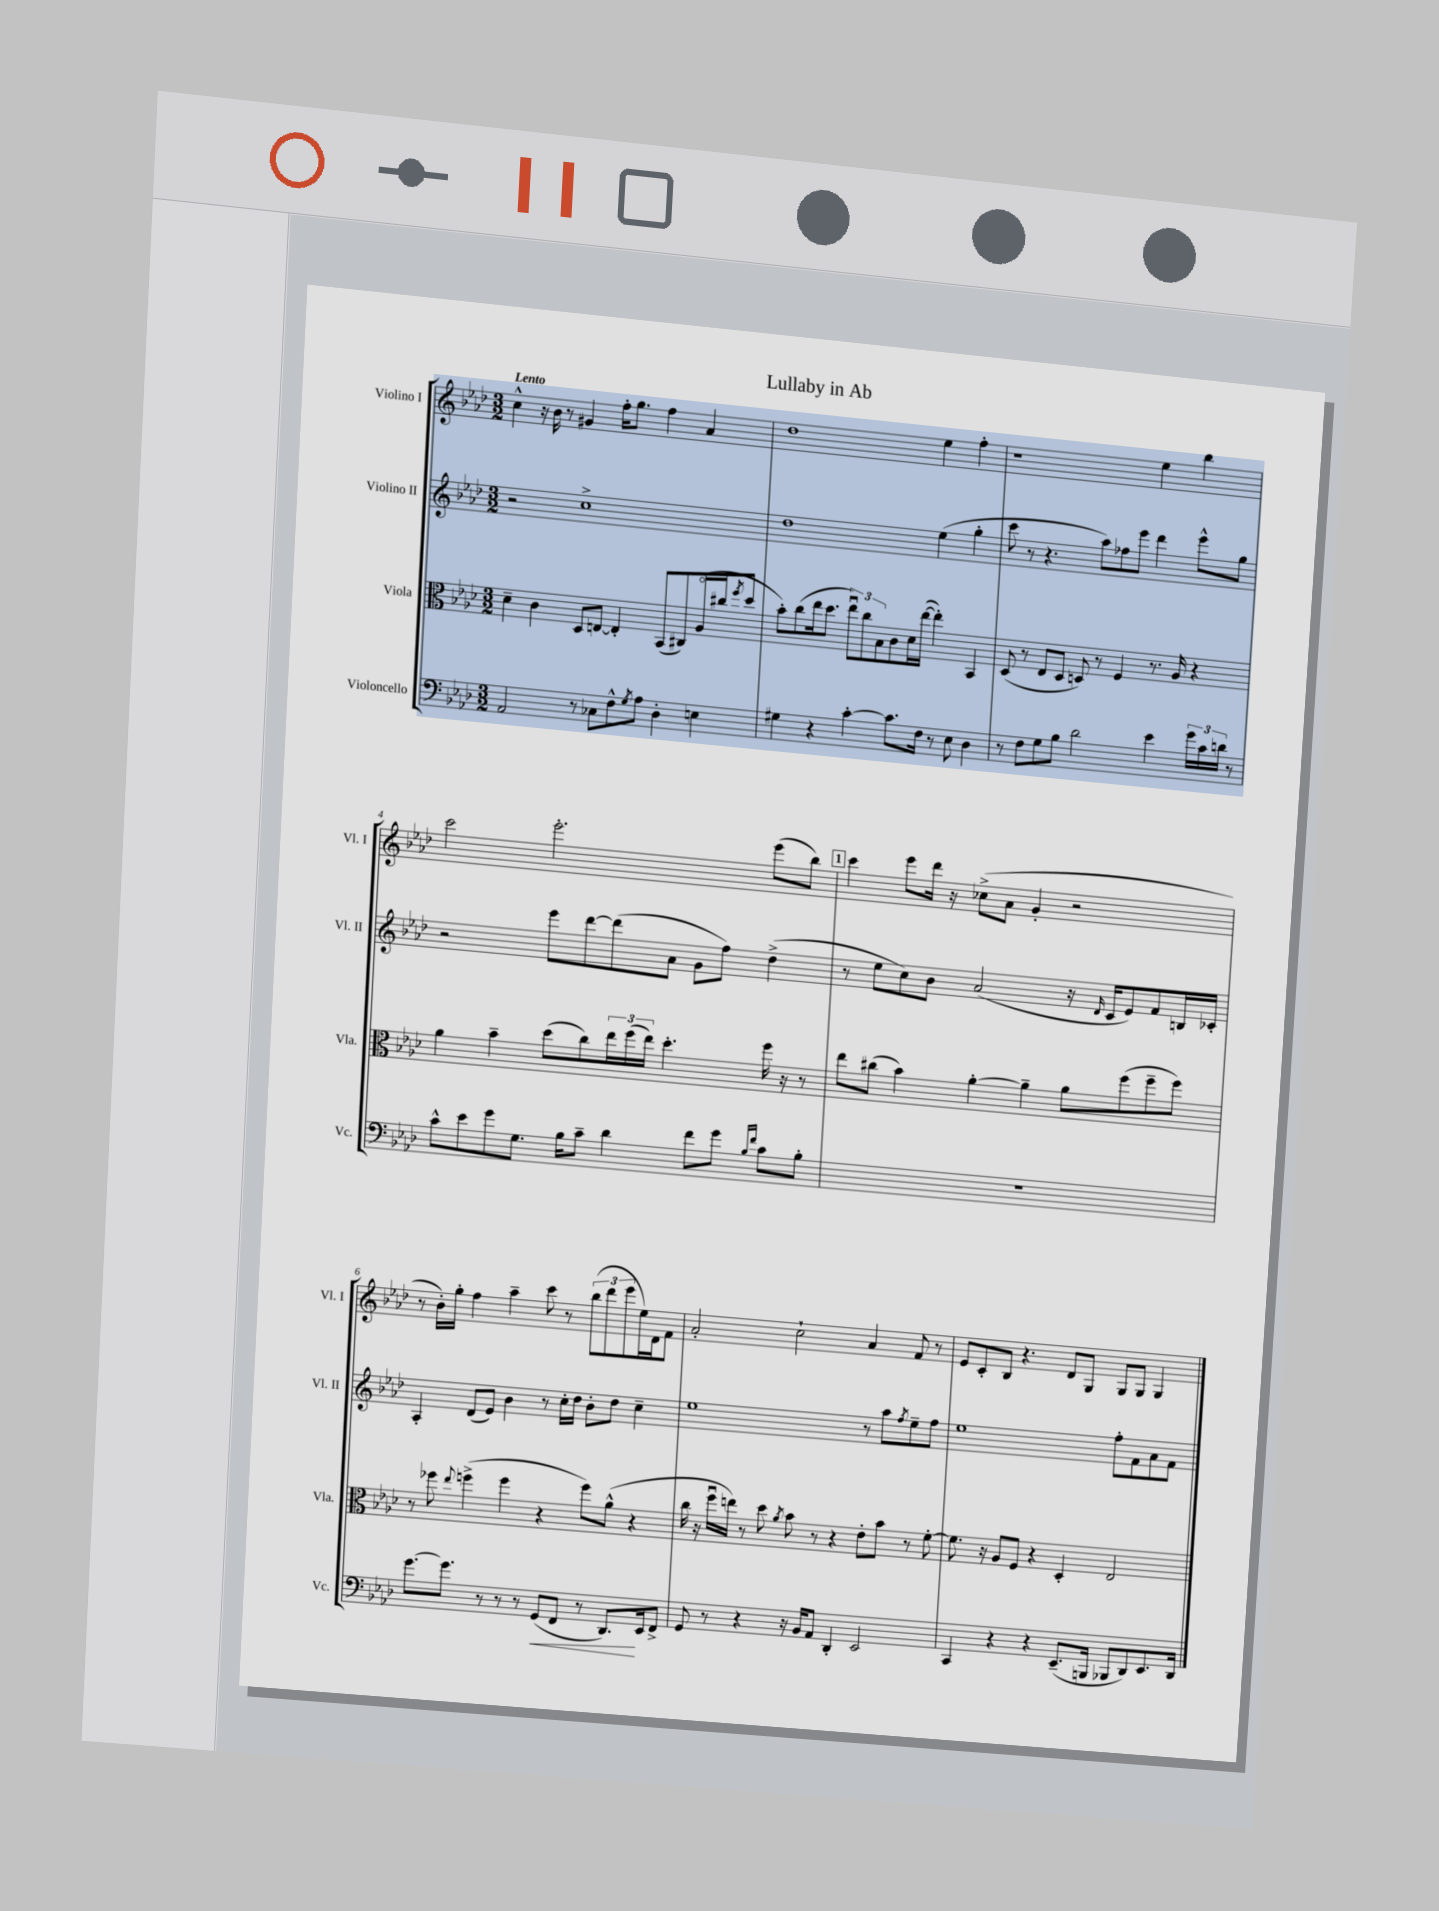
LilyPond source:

\header { title = "Lullaby in Ab" }
<<
\new StaffGroup <<
\new Staff = "s0" \with { instrumentName = "Violino I" shortInstrumentName = "Vl. I" } {
    \clef treble \key aes \major \numericTimeSignature \time 3/2 \tempo "Lento"
    c''4-^ r16 bes'16 r8 gis'4 f''16-. g''8. f''4 aes'4 |
    des''1 ees''4 f''4-. |
    r1 ees''4 bes''4 |
    c'''2 ees'''2.-. ees'''8( bes''8) |
    \mark \markup { \box "1" } c'''4 ees'''8 des'''16 r16 ces''8->( aes'8 g'4-. r2 |
    r8 bes'16-.) g''16-. f''4 aes''4-- c'''8 r8 \tuplet 3/2 { bes''8( des'''8 ees'''8 } ees''16) des'16 f'8 |
    aes'2-. c''2-! aes'4 f'8 r8 |
    ees'8 c'8-. bes8 r4. des'8 g8 g8 g8 g4 \bar "|." |
}
\new Staff = "s1" \with { instrumentName = "Violino II" shortInstrumentName = "Vl. II" } {
    \clef treble \key aes \major \numericTimeSignature \time 3/2
    r2 c''1-> |
    des''1 ees''4( g''4-. |
    c'''8 r8 r4. aes''8) fes''8 ees'''8 des'''4 ees'''8-^ g''8 |
    r2 ees'''8 des'''8~ des'''8( aes'8 g'8 f''8) des''4->( |
    \mark \markup { \box "1" } r8 ees''8 c''8) bes'8 aes'2( r16 \grace { des'16 } c'16 ees'8) f'8 b16 ces'16-. |
    aes4-. des'8( ees'8) bes'4 r8 c''16-. des''16 bes'8-. des''8 c''4-- |
    ees''1 r8 aes''8 \acciaccatura { f''8 } ees''8-- f''8 |
    ees''1 f''8-. f'8 aes'8 f'8 \bar "|." |
}
\new Staff = "s2" \with { instrumentName = "Viola" shortInstrumentName = "Vla." } {
    \clef alto \key aes \major \numericTimeSignature \time 3/2
    des'4-- c'4 des8 e8~ e4-. bes,8( cis8) aes16\flageolet( cis''16 \acciaccatura { f''8 } des''8 |
    bes'8-.) c''8( ees''16 des''8. \tuplet 3/2 { ees''8\downbow) c''8 bes8 } c'8 des'16 ees''16~( ees''4-.) bes,4 |
    des8( r8 ees8 des8 d8) r8 f4 r8. aes16 r4 |
    aes'4 bes'4-- des''8( c''8) \tuplet 3/2 { ees''16 f''16( ees''16) } des''4.-. f''16 r16 r8 |
    \mark \markup { \box "1" } ees''8 cis''8( bes'4) aes'4~-. aes'4-- aes'8 f''8( f''8-- f''8) |
    r8 fes''8 \appoggiatura { ees''8 } f''4->( f''4 r4 f''8) aes'8-^( r4 |
    c''16 r16 f''16\downbow e''16) r8 des''8 \acciaccatura { aes'8 } bes'8 r8 r4 ees'8-. bes'8 r8 f'8~-. |
    f'8. r16 aes8 f8 r4 des4-. ees2 \bar "|." |
}
\new Staff = "s3" \with { instrumentName = "Violoncello" shortInstrumentName = "Vc." } {
    \clef bass \key aes \major \numericTimeSignature \time 3/2
    aes,2 r8 ces8 f8-^ \acciaccatura { g8 } aes8 des4-. e4 |
    gis4 r4 c'4~-. c'8. f16 r8 ees8 des4 |
    r8 f8 g8 bes8 des'2 ees'4 \tuplet 3/2 { g'16 c'16 d'16 } r8 |
    c'8-^ ees'8 g'8 g8. bes16 c'8-- des'4 f'8 g'8 \grace { bes16 f'16 } c'8 bes8-. |
    \mark \markup { \box "1" } R1. |
    g'8.~ g'8. r8 r8 r8 g,8\<( f,8 r8 des,8.\!) ees,16 f,8-> |
    g,8 r8 r4 r16 bes,16 aes,8 des,4-. ees,2 |
    c,4 r4 r4 ees,8.--( b,,16 bes,,8 des,8) ees,8. des,16 \bar "|." |
}
>>
>>
